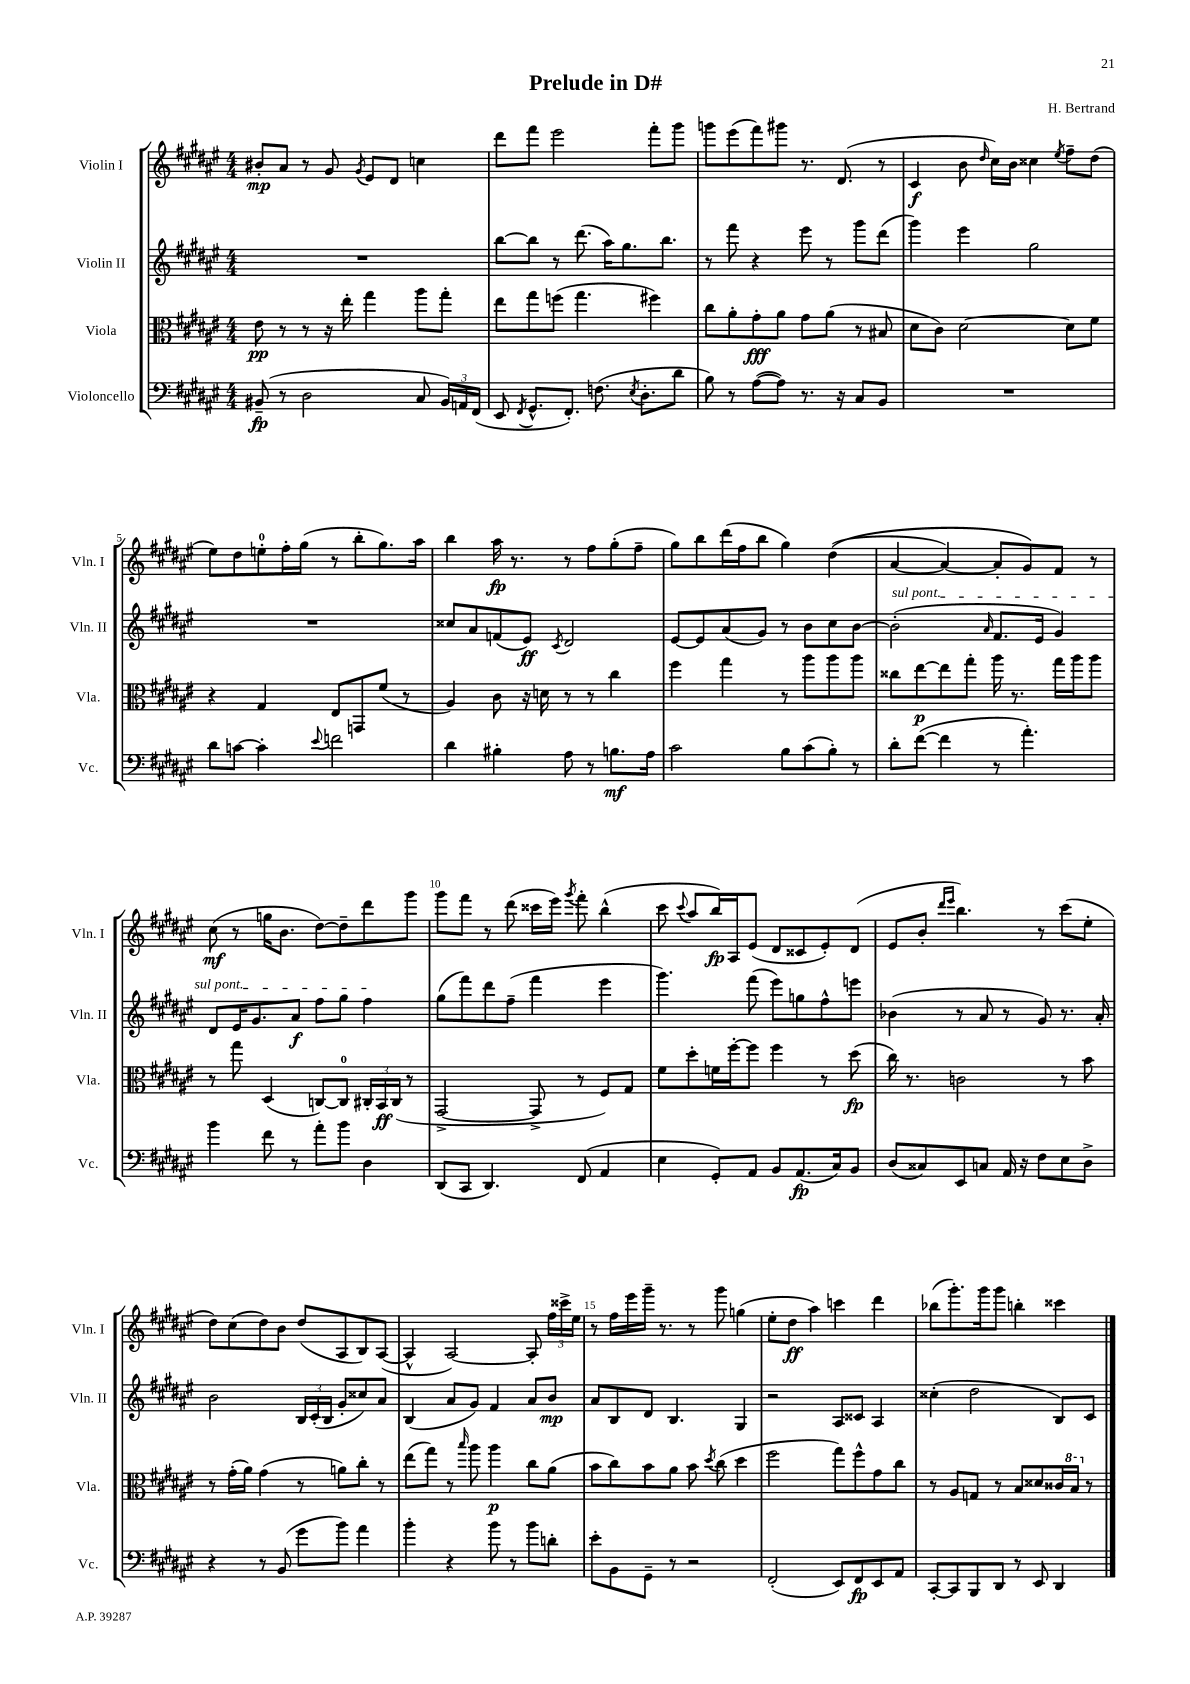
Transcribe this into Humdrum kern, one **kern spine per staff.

**kern	**kern	**kern	**kern
*staff4	*staff3	*staff2	*staff1
*clefF4	*clefC3	*clefG2	*clefG2
*k[f#c#g#d#a#e#]	*k[f#c#g#d#a#e#]	*k[f#c#g#d#a#e#]	*k[f#c#g#d#a#e#]
*M4/4	*M4/4	*M4/4	*M4/4
(8BB#~	8e#	1r	8b#'
8r	8r	.	8a#
2D#	8r	.	8r
.	16r	.	8g#
.	16ee#'	.	.
.	.	.	8qg#
.	4gg#	.	8e#
.	.	.	8d#
8C#	8aa#	.	4cc
24BB#)	8gg#'	.	.
24AA	.	.	.
(24FF#	.	.	.
=	=	=	=
8EE#	8ee#	[8bb	8ddd#
8qFF#	.	.	.
8.GG#^^	8gg#	8bb]	8fff#
.	(8ff	8r	2eee#
8.FF#')	.	.	.
.	4.gg#	(8.ddd#	.
(8.F	.	.	.
.	.	16aa#)	.
.	.	8.gg#	.
8qE#	.	.	.
8.D#'	.	.	.
.	4ff#)	.	8fff#'
.	.	8.bb	.
8d#	.	.	8ggg#
=	=	=	=
8B)	8cc#	8r	8ggg
8r	8a#'	8fff#	(8eee#
([8A#	8g#'	4r	8fff#)
8A#])	8a#	.	8ggg#
8.r	8g#	8eee#	8.r
.	(8a#	8r	.
16r	.	.	(8.d#
8C#	8r	8ggg#	.
8BB	8B#	(8ddd#	8r
=	=	=	=
1r	8d#	4ggg#)	4c#
.	8c#)	.	.
.	[2d#	4eee#	8b
.	.	.	16qqdd#
.	.	.	16cc#)
.	.	.	16b
.	.	2gg#	4cc##
.	.	.	8qee#
.	8d#]	.	8ff#~
.	8f#	.	(8dd#
=	=	=	=
8d#	4r	1r	8ee#)
[8c	.	.	8dd#
4c']	4G#	.	8ee'
.	.	.	16ff#'
.	.	.	(16gg#
8qqe#	.	.	.
2f	8E#	.	8r
.	8GG	.	8bb'
.	(8f#	.	8.gg#)
.	8r	.	.
.	.	.	16aa#
=	=	=	=
4d#	4A#)	8cc##	4bb
.	.	8a#	.
4B#'	8c#	(8f	16aa#
.	.	.	8.r
.	16r	8e#)	.
.	16d	.	.
.	.	8qc#	.
8A#	8r	2d#	8r
8r	8r	.	8ff#
8.B	4cc#	.	(8gg#'
.	.	.	8ff#~
16A#	.	.	.
=	=	=	=
2c#	4ff#	[8e#	8gg#)
.	.	8e#]	8bb
.	4gg#	(8a#	(16ddd#
.	.	.	16ff#
.	.	8g#)	8bb
8B	8r	8r	4gg#)
(8c#	8aa#	8b	.
8B')	8aa#	8cc#	&((4dd#
8r	8aa#	[8b	.
=	=	=	=
8d#'	8cc##	(2b']	[4a#
([8f#	[8ee#	.	.
4f#]	8ee#]	.	4a#_)
.	8gg#'	.	.
.	.	16qqa#	.
8r	16aa#	8.f#	8a#']
.	8.r	.	.
4.a#')	.	.	8g#&)
.	.	16e#	.
.	16gg#	4g#)	8f#
.	16aa#	.	.
.	8aa#	.	8r
=	=	=	=
4b	8r	8d#	(8cc#
.	8gg#	16e#	8r
.	.	8.g#	.
8f#	(4D#	.	16gg
.	.	.	8.b
8r	.	8a#	.
8a#'	[8C)	8ff#	[8dd#)
8b	8C]	8gg#	8dd#~]
4D#	24C#'	4ff#	8ddd#
.	24BB	.	.
.	(24C#	.	.
.	8r	.	8ggg#
=	=	=	=
(8DD#	[2GG#^	(8gg#	8ggg#
8CC#	.	8fff#)	8fff#
4.DD#)	.	8ddd#	8r
.	.	(8ff#~	(8ddd#
.	8GG#^]	4fff#	16ccc##
.	.	.	16eee#)
.	.	.	8qggg#
(8FF#	8r	.	8fff#'
4AA#	8F#)	4eee#	(4bb^^
.	8G#	.	.
=	=	=	=
4E#	8f#	4.ggg#)	8ccc#
.	.	.	8qqccc#
.	8dd#'	.	8aa#
8GG#')	16f	.	16bb)
.	[16ff#'	.	16A#
8AA#	8ff#]	(8fff#	(8e#
8BB	4ff#	8eee#)	8d#
(8.AA#	.	8gg	8c##
.	8r	8ff#^^	8e#')
16C#)	.	.	.
8BB	(8dd#	8eee	(8d#
=	=	=	=
(8D#	16cc#)	(4b-	8e#
.	8.r	.	.
8C##)	.	.	8b'
.	.	.	16qqddd#
.	.	.	16qqeee#
8EE#	2c	8r	4.bb)
8C	.	8a#	.
16AA#	.	8r	.
16r	.	.	.
8F#	.	8g#)	8r
8E#	8r	8.r	(8ccc#
8D#^	8b	.	8ee#'
.	.	16a#'	.
=	=	=	=
4r	8r	2b	8dd#)
.	(16g#'	.	(8cc#
.	16a#)	.	.
8r	(4g#	.	8dd#)
(8BB	.	.	8b
8g#	8r	24B	(8dd#
.	.	(24c#'	.
.	.	24B	.
8b)	8a)	8g#'	8A#
4a#	8cc#'	8cc##)	8B)
.	8r	8a#	([8A#
=	=	=	=
4b'	(8ee#	(4B	4A#^^]
.	8gg#)	.	.
4r	8r	8a#	[2A#)
.	16qqbb	.	.
.	8aa#	8g#)	.
8b	4aa#	4f#	.
8r	.	.	.
8b	8cc#	8a#	8A#']
8d'	(8a#	8b	24ff#
.	.	.	24ccc##^
.	.	.	24ee#
=	=	=	=
8e#'	8b	8a#	8r
8BB	8cc#)	8B	16ff#
.	.	.	16eee#
8GG#~	8b	8d#	16ggg#~
.	.	.	8.r
8r	8a#	4.B	.
2r	8b	.	8r
.	8qdd#	.	.
.	(8cc#	.	8ggg#
.	4dd#	4G#	(4gg
=	=	=	=
(2FF#'	2ff#	2r	8ee#'
.	.	.	8dd#
.	.	.	4aa#)
8EE#)	8gg#)	8A#	4ccc
8FF#	8ff#^^	8c##	.
8EE#	8g#	4A#	4ddd#
8AA#	8cc#	.	.
=	=	=	=
[8CC#'	8r	(4cc##'	(8bb-
8CC#]	8A#	.	8.ggg#')
8BBB	8G	2dd#	.
.	.	.	16ggg#
8DD#	8r	.	8ggg#
8r	8B	.	4bb'
8EE#	8d##	.	.
4DD#	16c##	8B)	4ccc##
.	16b	.	.
.	8r	8c#	.
==	==	==	==
*-	*-	*-	*-
